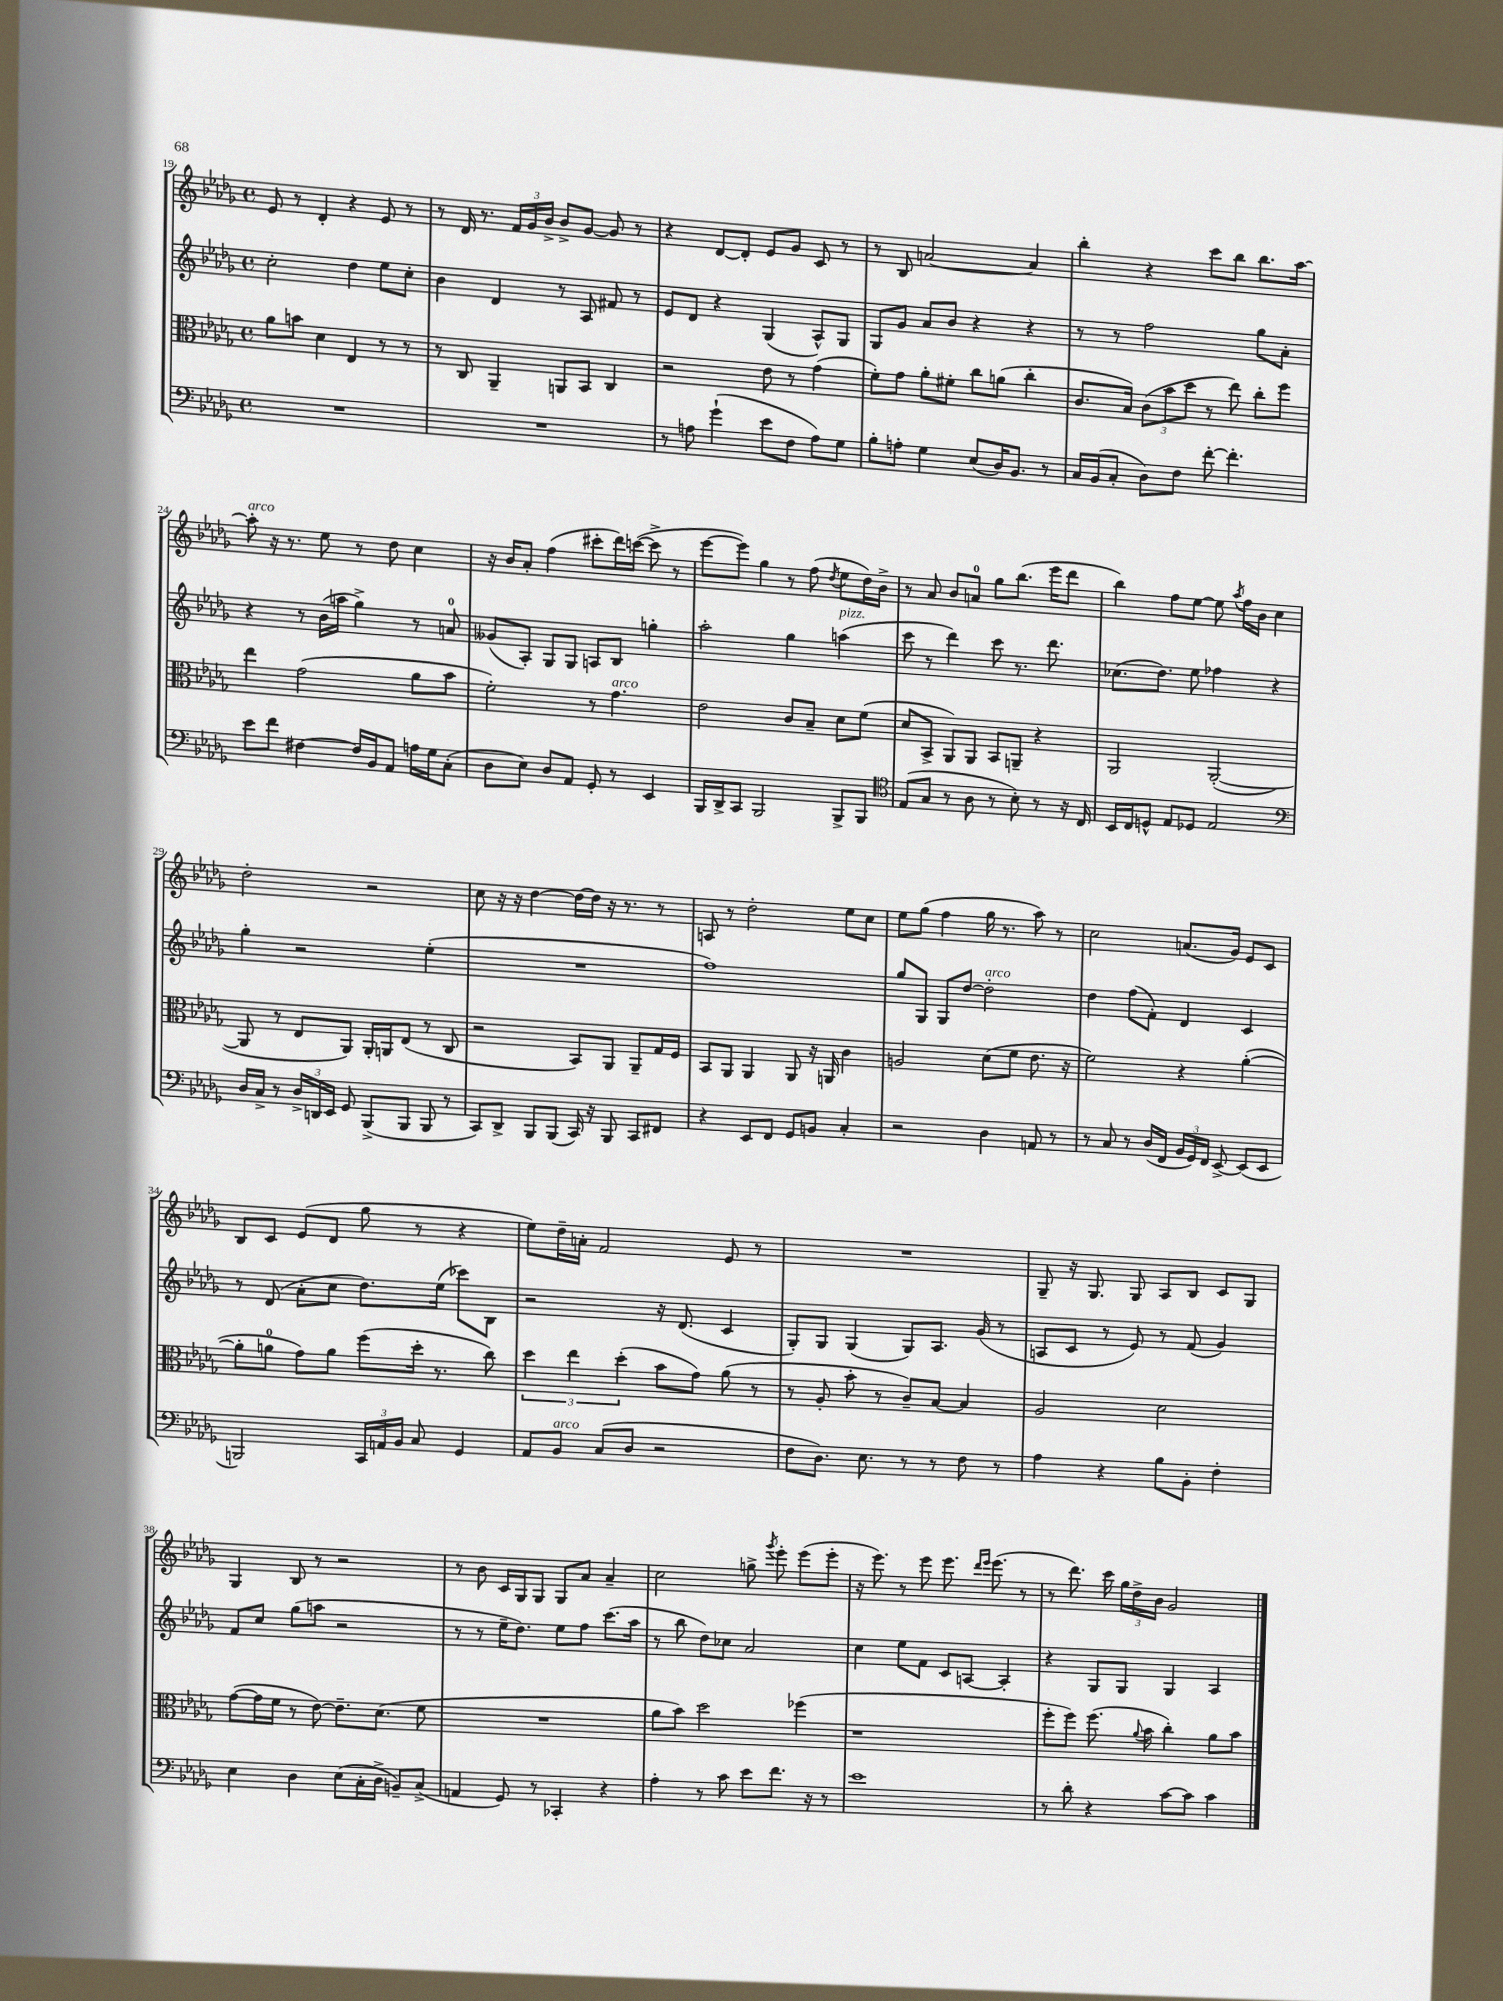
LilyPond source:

<<
\new StaffGroup <<
\new Staff = "s0" {
    \clef treble \key des \major \defaultTimeSignature \time 4/4
    \autoBeamOff ees'8 r8 des'4-. r4 ees'8 r8 |
    r8 des'16 r8. \tuplet 3/2 { f'16[ ges'16 bes'16]-> } bes'8[-> ges'8]~ ges'8 r8 |
    r4 des'8[~ des'8]-. ees'8[ ges'8] c'8 r8 |
    r8 bes8 a'2~ a'4 |
    bes''4-. r4 c'''8[ bes''8] bes''8.[ aes''16]~ |
    aes''8-.^\markup { \italic "arco" } r16 r8. ees''8 r8 des''8 c''4 |
    r16 bes'16[ aes'8]-. f''4( cis'''8[-. des'''16) c'''16]~( c'''8-> r8 |
    ees'''8[~ ees'''8]) ges''4 r8 f''8( \acciaccatura { des''8 } ees''8[ des''16) bes'16]-> |
    r8 aes'8 bes'8[ a'8]-0 ges''8[ bes''8.]( ees'''16[ des'''8] |
    bes''4) f''8[ ees''8]~ ees''8 \acciaccatura { aes''8 } f''16[ bes'16] c''4 |
    des''2-. r2 |
    c''8 r16 r16 des''4~ des''16[~ des''16] r16 r8. r8 |
    a8 r8 des''2-. ees''8[ c''8] |
    ees''8[ ges''8]( f''4 ges''16 r8. aes''8) r8 |
    c''2 a'8.[( ges'16]) ees'8[ c'8] |
    bes8[ c'8] ees'8[( des'8] ges''8 r8 r4 |
    ees''8[) des''16-- a'16]-. f'2 ees'8 r8 |
    R1 |
    ges8-- r16 ges8. ges8 aes8[ bes8] c'8[ ges8] |
    ges4 bes8 r8 r2 |
    r8 bes'8 c'16[ ges16 ges8] ges8[ aes'8] aes'4-- |
    c''2 g''8-> \acciaccatura { ges'''8 } ees'''8-. ees'''8[( ees'''8]-. |
    r16 ees'''8.) r8 ees'''8 ees'''8. \grace { des'''16[ ees'''16] } ees'''8.( r8 |
    r8 des'''8.) c'''16 \tuplet 3/2 { ges''16[ des''16-> bes'16] } ges'2 \bar "|." |
}
\new Staff = "s1" {
    \clef treble \key des \major \defaultTimeSignature \time 4/4
    \autoBeamOff c''2-. des''4 ees''8[ c''8]-. |
    bes'4 des'4 r8 aes8 fis'8 r8 |
    ees'8[ des'8] r4 ges4( aes8[-^) ges8] |
    ges8[ ges'8] aes'8[ bes'8] r4 r4 |
    r8 r8 f''2 ges''8[ aes'8]-. |
    r4 r8 bes'16[( a''16] ges''4->) r8 a'8-0 |
    geses'8[( aes8]-.) ges8[ ges8] a8[ bes8] g''4-. |
    aes''2-. ges''4 a''4^\markup { \italic "pizz." }( |
    c'''8 r8 des'''4) c'''8 r8. des'''8. |
    ces''8.[( des''8.]) ees''8 fes''4 r4 |
    ges''4-. r2 ees''4-.( |
    R1 |
    f''1) |
    ges''8[ ges8] ges8[ des''8]~ des''2-.^\markup { \italic "arco" } |
    des''4 f''8[( f'8]-.) des'4 c'4 |
    r8 des'8( aes'8[-. c''8] des''8.[) ees''16]( ces'''8[) bes8] |
    r2 r16 des'8.( c'4 |
    ges8[-.) ges8] ges4( ges8[) aes8.] ges'16( r8 |
    a8[ c'8] r8 ees'8) r8 f'8( ges'4) |
    f'8[ c''8] ges''8[( a''8] r2 |
    r8 r8 ees''16[-- des''8.]) ees''8[ f''8] c'''8.[( aes''16] |
    r8 bes''8 des''8[) ces''8] aes'2 |
    c''4 ees''8[ f'8] c'8[ a8]~ a4-. |
    r4 ges8[ ges8] ges4 aes4 \bar "|." |
}
\new Staff = "s2" {
    \clef alto \key des \major \defaultTimeSignature \time 4/4
    \autoBeamOff aes'8[ b'8] des'4 ees4 r8 r8 |
    r8 c8 aes,4-- a,8[ bes,8] c4 |
    r2 ees'8 r8 ges'4( |
    f'8[-.) ges'8] aes'8[-. fis'8]-. c''8[ a'8]( c''4-. |
    c'8.[ bes16]) \tuplet 3/2 { c'8[( bes'8 des''8] } r8 ees''8) c''8[-. f''8] |
    ees''4 ges'2( aes'8[ bes'8] |
    f'2-.) r8 ges'4.^\markup { \italic "arco" } |
    ees'2 c'8[ bes8]-- des'8[ f'8]( |
    des'8[ bes,8]-> aes,8[) aes,8] bes,8[ a,8]-- r4 |
    aes,2 aes,2~-.( |
    aes,8 r8 ees8[ aes,8]) aes,16[-. a,16 ees8]( r8 c8 |
    r2 bes,8[) aes,8] aes,8[-- ges16 f16] |
    bes,8[ aes,8] aes,4 aes,8 r16 a,16 c'4 |
    a2 des'8[( f'8] ees'8. r16 |
    f'2) r4 aes'4~-.( |
    aes'8[-. a'8]-0 ges'8[) a'8] f''8[( des''16]-. r8. c''8) |
    \tuplet 3/2 { des''4 ees''4 des''4-.( } bes'8[ ges'8]) aes'8( r8 |
    r8 aes8-. bes'8-. r8 c'8[--) bes8]~ bes4 |
    aes2 des'2 |
    ges'8[~( ges'16 f'16] r8 ees'8~) ees'8.[-- des'8.]( f'8 |
    R1 |
    aes'8[ bes'8]) des''2 fes''4( |
    r1 |
    f''8[-. f''8]) f''8.( \appoggiatura { aes'8 } bes'16 c''4-.) aes'8[ bes'8] \bar "|." |
}
\new Staff = "s3" {
    \clef bass \key des \major \defaultTimeSignature \time 4/4
    \autoBeamOff R1 |
    R1 |
    r8 a8 ges'4-!( ees'8[ f8] a8[) ges8] |
    bes8[-. a8]-. ges4 ees8[( des16) bes,8.] r8 |
    c16[ bes,16( c8]-. des8[) f8] f'8~-. f'4.-. |
    ees'8[ f'8] fis4~ fis16[ bes,16 aes,8] a16[ ges16 c8]-.( |
    des8[ ees8]) des8[ aes,8] ges,8-. r8 ees,4 |
    bes,,16[ des,16-> c,8] bes,,2 bes,,8[-> bes,,8] |
    \clef tenor ees8[( ges8] r8 aes8 r8 bes8-.) r8 r16 c16 |
    bes,16[ c16 d8]-^ ees8[ des8] ees2 |
    \clef bass des16[ c16]-> r8 \tuplet 3/2 { des16[-> d,16 ees,16] } ges,8 bes,,8[->( bes,,8] bes,,8 r8 |
    c,8[) des,8]-> bes,,8[ bes,,8]( c,16) r16 bes,,8 c,8[ fis,8] |
    r4 ees,8[ f,8] ges,8[ b,8] c4-. |
    r2 des4 a,8 r8 |
    r8 c8 r8 des16[( f,16] \tuplet 3/2 { bes,16[ ges,16) f,16] } ees,8~-> ees,8[( ees,8] |
    b,,2) \tuplet 3/2 { c,16[ a,16 bes,16] } c8 ges,4 |
    aes,8[ bes,8]^\markup { \italic "arco" } c8[( des8] r2 |
    f8[ des8.]) ees8. r8 r8 f8 r8 |
    aes4 r4 bes8[ bes,8]-. f4-. |
    ees4 des4 ees8[( c16-. des16]-> b,8[--) c8]->( |
    a,4 ges,8) r8 ces,4-. r4 |
    aes4-. r8 c'8 ees'8[ f'8.] r16 r8 |
    ees'1 |
    r8 des'8-. r4 c'8[~ c'8] c'4 \bar "|." |
}
>>
>>
\layout { \context { \Score currentBarNumber = #19 } }
